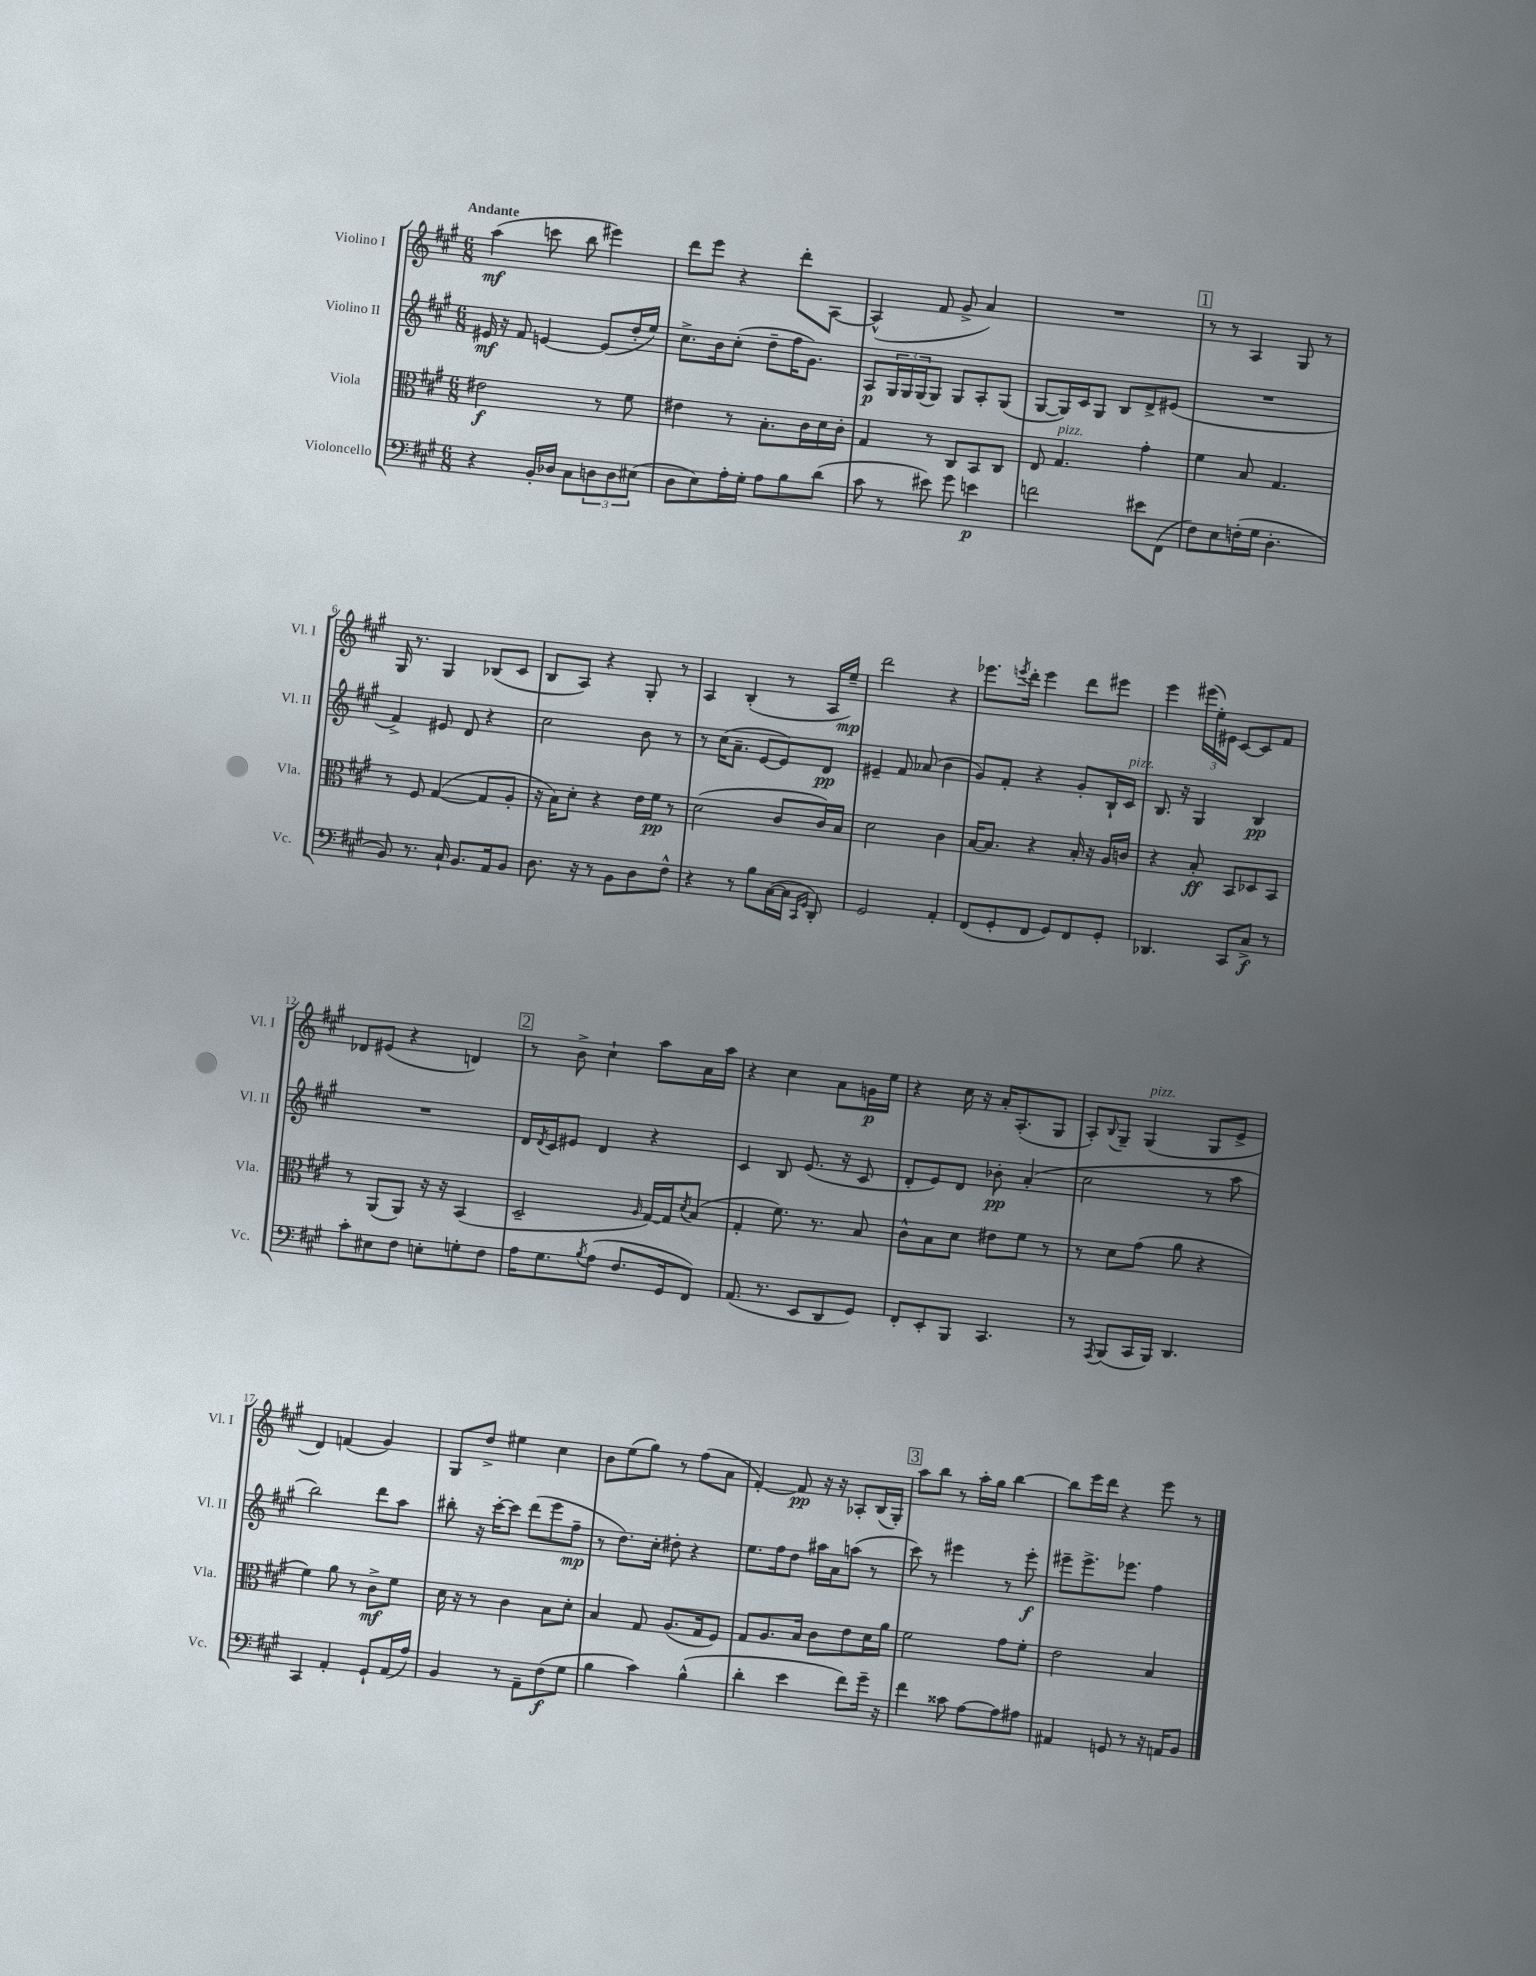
<<
\new StaffGroup <<
\new Staff = "s0" \with { instrumentName = "Violino I" shortInstrumentName = "Vl. I" } {
    \clef treble \key a \major \numericTimeSignature \time 6/8 \tempo "Andante"
    a''4\mf( c'''8 b''8 eis'''4) |
    d'''8 e'''8 r4 d'''8-. a8~ |
    a4-^( fis'8 gis'8-> a'4) |
    R2. |
    \mark \markup { \box "1" } r8 r8 a4 gis8 r8 |
    gis16 r8. gis4 bes8( cis'8 |
    b8 a8) r4 gis8-. r8 |
    a4 b4-.( r8 a16 e''16--\mp) |
    d'''2 r4 |
    ees'''8. \acciaccatura { e'''8 } d'''16-. e'''4 d'''8 eis'''8 |
    e'''4 \tuplet 3/2 { eis'''16( e''16-.) eis'16 } cis'8~ cis'8 fis'8 |
    des'8 eis'8( r4 d'4) |
    \mark \markup { \box "2" } r8 b'8-> cis''4-! a''8 a'16 a''16 |
    r4 cis''4 a'8 g'16\p e''16 |
    r4 cis''16 r16 a'16-. a8.-.( gis8 |
    a8-.) \appoggiatura { b8 } gis8-- gis4^\markup { \italic "pizz." }( gis8 e'8-> |
    d'4) f'4( gis'4) |
    gis8 d''8-> eis''4 cis''4 |
    b'8 e''8( gis''8) r8 fis''8( a'8 |
    fis'4~-.) fis'8\pp r16 r16 aes8-. b16( gis16-.) |
    \mark \markup { \box "3" } a''8 b''8 r8 a''16-. gis''16 b''4~ |
    b''8 e'''16 d'''16 r4 e'''8 r8 \bar "|." |
}
\new Staff = "s1" \with { instrumentName = "Violino II" shortInstrumentName = "Vl. II" } {
    \clef treble \key a \major \numericTimeSignature \time 6/8
    eis'16\mf r16 fis'8 e'4~ e'8( d''16-. e''16) |
    cis''8.-> b'16 cis''8-.( d''8-- fis''16 gis'8.) |
    a8\p \tuplet 3/2 { gis16 gis16 gis16( } gis8) gis8 a8-. gis8( |
    gis8~ gis16) cis'16 gis8 b8 d'8-> eis'8( |
    \mark \markup { \box "1" } R2. |
    fis'4->) eis'8 d'8 r4 |
    cis''2 b'8 r8 |
    r8 cis''16( a'8.-- e'8~ e'8) d'8\pp |
    eis'4-- fis'8 aes'8( b'4 |
    gis'8) fis'8-. r4 gis'8-. b16-! cis'16^\markup { \italic "pizz." } |
    b8. r16 gis4 b4\pp |
    R2. |
    \mark \markup { \box "2" } d'16 \acciaccatura { d'8 } cis'16 eis'8 d'4 r4 |
    cis'4 b8 e'8.( r16 cis'8 |
    d'8-. e'8) d'8 bes'8-.\pp a'4-.( |
    cis''2 r8 a''8 |
    b''2) d'''8 a''8 |
    bis''8-. r16 cis'''16~-. cis'''8 d'''8( e'''8 fis''8--\mp |
    r8 d''8.) cis''16-. dis''8-. r4 |
    e''8. fis''16 d''8 ais''16 a'16 a''8( r8 |
    \mark \markup { \box "3" } cis'''8) r8 eis'''4 r8 eis'''8-.\f |
    eis'''8-- eis'''8.-> ees'''8. fis''4 \bar "|." |
}
\new Staff = "s2" \with { instrumentName = "Viola" shortInstrumentName = "Vla." } {
    \clef alto \key a \major \numericTimeSignature \time 6/8
    eis'2\f r8 fis'8 |
    eis'4 r8 b8.-. cis'16 d'16 cis'16-. |
    gis4 r8 cis8 b,8 cis8 |
    e8 gis4.^\markup { \italic "pizz." } gis'4-. |
    \mark \markup { \box "1" } fis'4 b8 gis4. |
    r8 fis8 gis4~( gis8 a8-. |
    r16 b16) d'8-. r4 e'16 fis'16\pp r8 |
    d'2( cis'8 cis'16) b16 |
    d'2 cis'4 |
    b16~ b8. r4 b16-. r16 a16 c'16 |
    r4 b8-.\ff b,8 des8 b,8 |
    r8 a,8( a,8) r16 r16 b,4( |
    \mark \markup { \box "2" } d2-- \grace { a16 } gis16~) gis16 \acciaccatura { d'8 } b8( |
    gis4-. fis'8.) r8. b8 |
    cis'8-^ b8 d'8 eis'8 fis'8 r8 |
    r8 d'8 gis'8( a'8 r4 |
    fis'4) a'8 r8 cis'8->\mf fis'8 |
    d'16 r16 r8 cis'4 b8 d'8-. |
    b4 gis8 a8.( gis16 fis8) |
    gis8 a8. b16 cis'8 e'8 d'16 a'16 |
    \mark \markup { \box "3" } fis'2 gis'8 fis'8-. |
    e'2 b4 \bar "|." |
}
\new Staff = "s3" \with { instrumentName = "Violoncello" shortInstrumentName = "Vc." } {
    \clef bass \key a \major \numericTimeSignature \time 6/8
    r4 b,16-. des16 cis8 \tuplet 3/2 { d8 d8 eis8( } |
    d8 e8) a16-. gis16-. a8 b8 d'8( |
    cis'8 r8 eis'8) gis'8 e'4\p |
    f'2 eis'8 fis,8( |
    \mark \markup { \box "1" } fis8) e8 f16-.( gis16 d4.-. |
    b,8) r8. cis16-! b,8. a,16 b,8 |
    d8. r16 r8 b,8 d8 fis8-^ |
    r4 r8 b8 cis16~( cis16 \grace { cis,16 gis,16 } d,8-.) |
    gis,2 a,4-. |
    fis,8( gis,8-. fis,8 gis,8) fis,8 gis,8-. |
    des,4. cis,8 cis8->\f r8 |
    cis'8-. eis8 fis8 e8-. g8-. fis8 |
    \mark \markup { \box "2" } a16 gis8. \acciaccatura { b8 } a8( fis8. gis,16 fis,8) |
    a,8.( r8. e,8 d,8 gis,8) |
    fis,8-. e,8-. b,,8 cis,4. |
    r8 \acciaccatura { a,,8 } b,,8( cis,16 b,,16) d,4. |
    cis,4 a,4-. gis,8-! a,16( a16) |
    b,4 r8 a,8-- fis8\f( gis8 |
    b4 cis'4) b4-^( |
    d'4-. e'4 fis'8) gis'16-- r16 |
    \mark \markup { \box "3" } fis'4 cisis'8 a8~ a8 ais8 |
    ais,4 g,8 r8 r16 a,16 b,8 \bar "|." |
}
>>
>>
